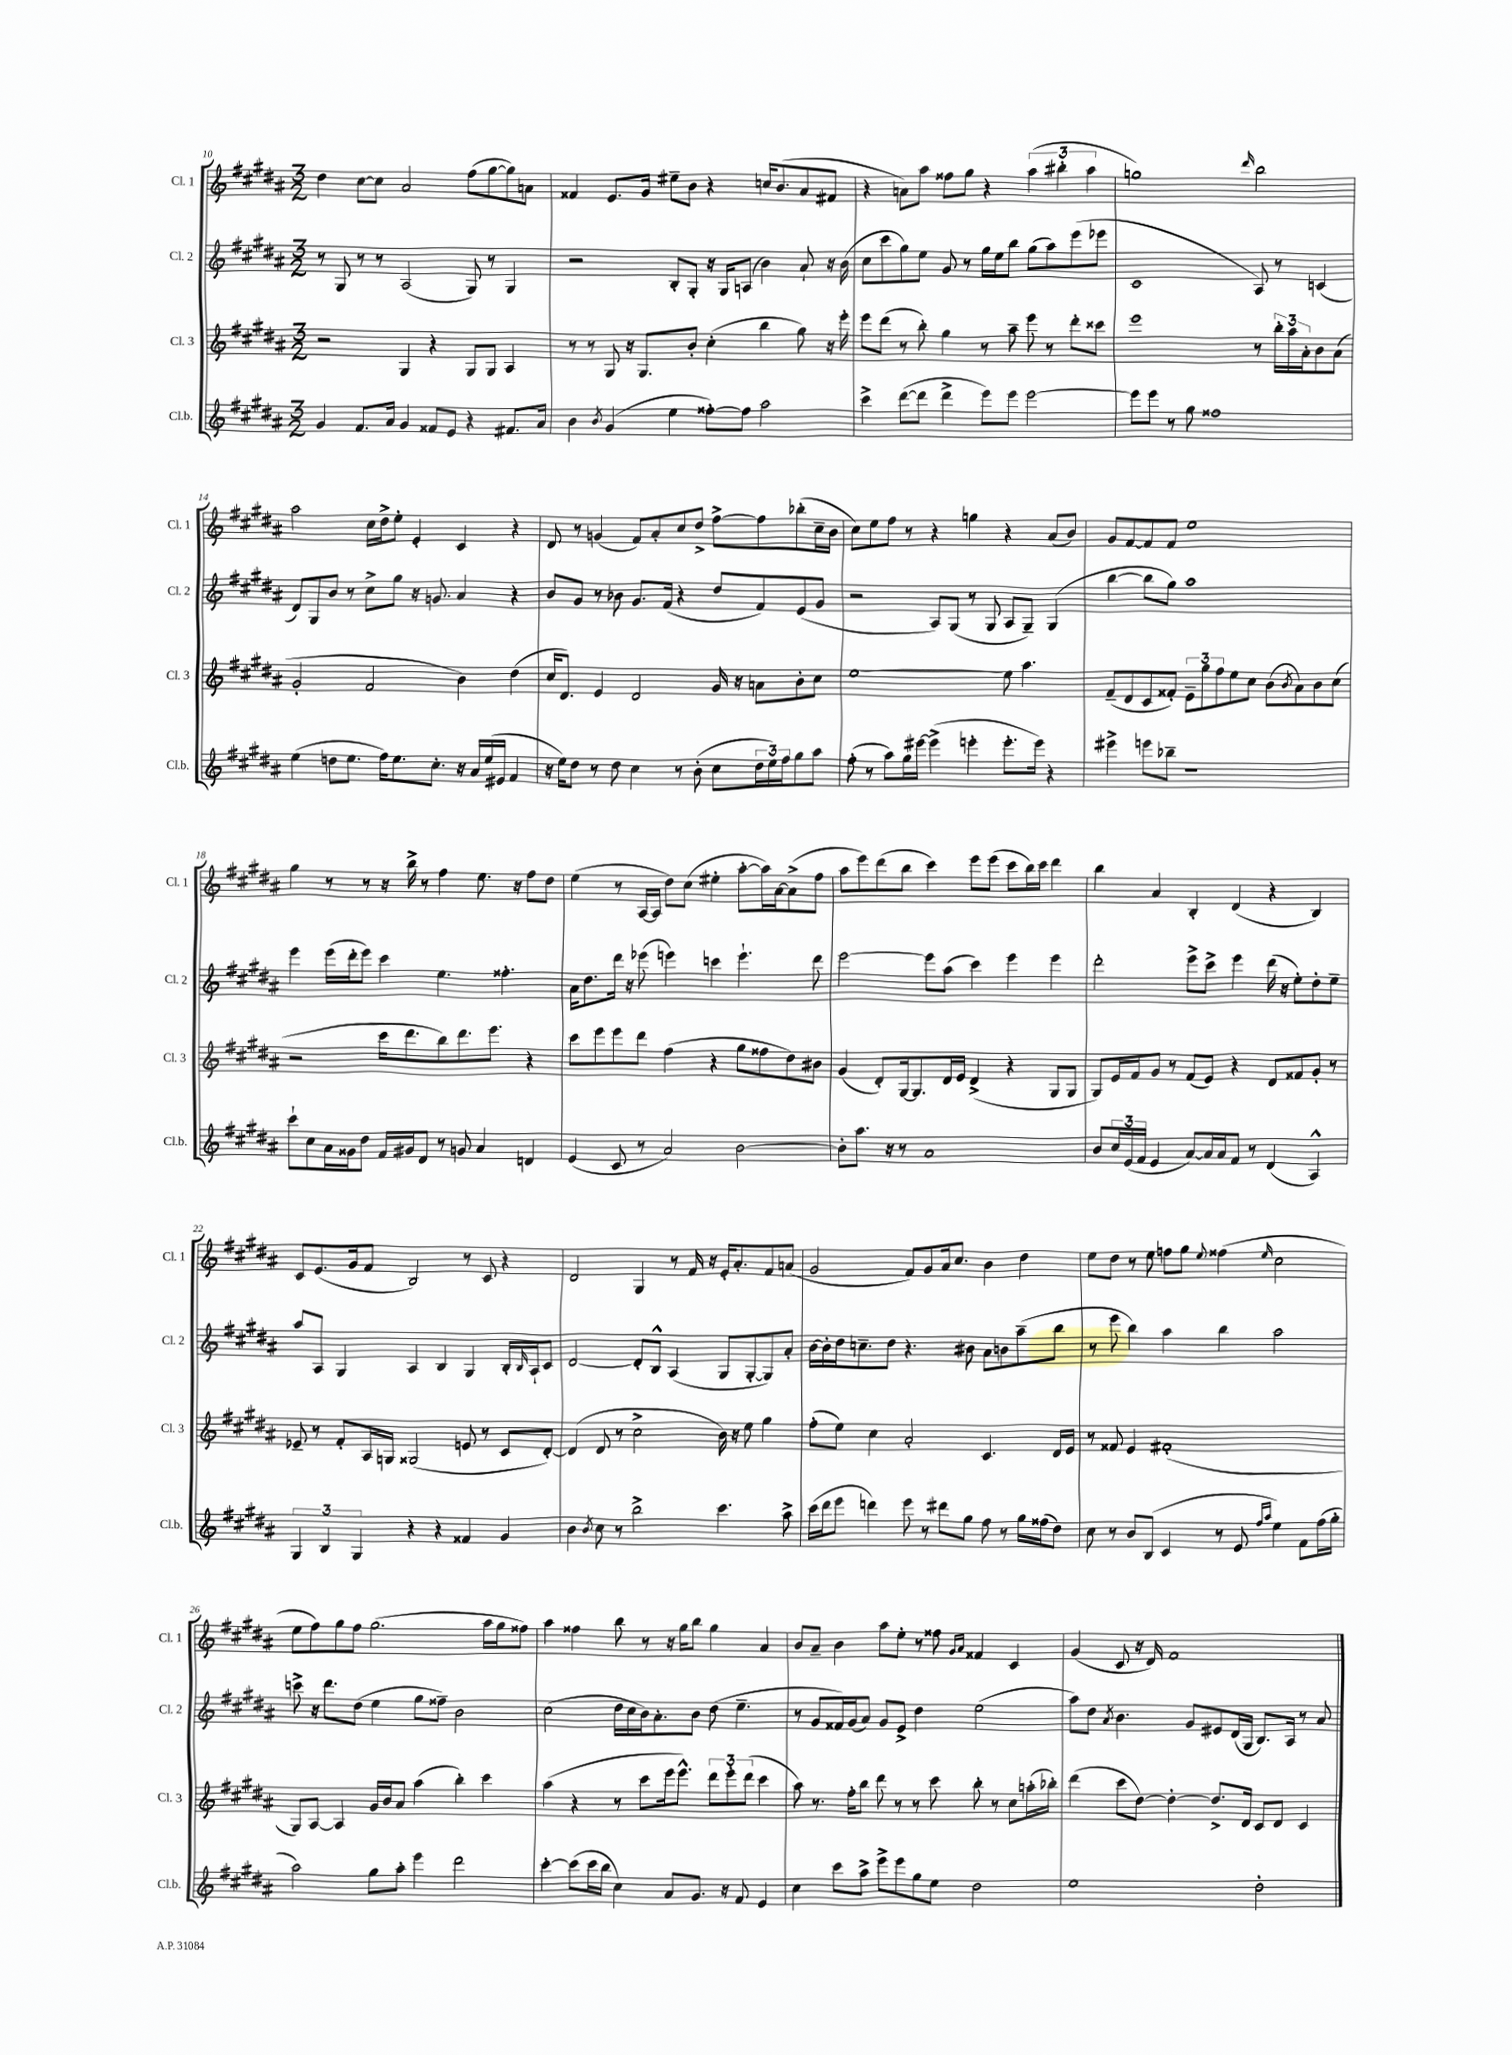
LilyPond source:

<<
\new StaffGroup <<
\new Staff = "s0" \with { instrumentName = "Cl. 1" shortInstrumentName = "Cl. 1" } {
    \clef treble \key b \major \numericTimeSignature \time 3/2
    dis''4 cis''8~ cis''8 ais'2 fis''8( gis''8~ gis''8) a'8 |
    fisis'4 e'8. gis'16 eis''8-- b'8 r4 c''16 b'8.( ais'8 fis'8 |
    r4 a'8) ais''8 fisis''8 gis''8 r4 \tuplet 3/2 { ais''4( bis''4-. ais''4 } |
    g''1) \grace { dis'''16 } b''2 |
    ais''2 cis''16 dis''16-> e''8-. e'4-. cis'4 r4 |
    dis'8 r8 g'4( fis'8) ais'8-. cis''8 dis''8-> fis''8~-> fis''8 bes''8-.( cis''16-- b'16 |
    cis''8) e''8 fis''8 r8 r4 g''4 r4 ais'8( b'8) |
    gis'8 fis'8~ fis'8 fis'8 e''1 |
    gis''4 r8 r8 r16 b''16-> r8 fis''4 e''8. r16 fis''8 dis''8 |
    e''4( r8 ais16~ ais16 dis''8) cis''8( eis''4-. ais''8~-. ais''16) ais'16~ ais'8->( fis''8 |
    ais''8 e'''8) dis'''8( b''8 cis'''4) e'''8 e'''8( cis'''8 b''16) cis'''16 dis'''4 |
    b''4 ais'4 b4-. dis'4( r4 b4) |
    cis'8 e'8.( gis'16 fis'8 b2) r8 cis'8 r4 |
    dis'2 gis4 r8 fis'16 r16 e'16-. ais'8.-. fis'8 a'8( |
    gis'2 fis'8) gis'8 ais'16 cis''8. b'4 dis''4 |
    e''8 dis''8 r8 e''8 f''8 gis''8 \appoggiatura { e''8 } fisis''4( \grace { e''16 } cis''2 |
    e''8 fis''8) gis''8 fis''8 gis''2.( ais''16 gis''16 fisis''8) |
    ais''4 fisis''4 b''8 r8 r16 gis''16 b''8 gis''4 ais'4 |
    b'8 ais'8-- b'4 ais''8 e''8-. r8 fisis''8 \grace { gis'16 ais'16 } fisis'4 cis'4 |
    gis'4( cis'8 r16 dis'16) fis'1 \bar "|." |
}
\new Staff = "s1" \with { instrumentName = "Cl. 2" shortInstrumentName = "Cl. 2" } {
    \clef treble \key b \major \numericTimeSignature \time 3/2
    r8 gis8 r8 r8 ais2( gis8) r8 gis4 |
    r2 b8-. gis8-. r16 gis16 a8( b'4) ais'8-! r16 b'16( |
    cis''8 cis'''8 gis''8) e''8 gis'8 r8 gis''16 e''16 b''8 gis''8( ais''8) e'''8( ees'''8 |
    cis'1 ais8) r8 c'4( |
    dis'8) gis8 b'8 r8 cis''8-> gis''8 r16 g'8. ais'4 r4 |
    b'8 gis'8 r8 bes'8 gis'8. fis'16( r4 dis''8 fis'8) e'8( gis'8 |
    r2 ais8) gis8( r8 gis8 ais8 gis8--) gis4( |
    b''4~ b''8 gis''8) ais''1 |
    e'''4 e'''16( dis'''16-. e'''8) cis'''4 e''4. fisis''4.-. |
    ais'16 dis''8. dis'''16 r16 ees'''8( e'''4) c'''4 e'''4.-! dis'''8 |
    e'''2~ e'''8 ais''8( cis'''4) e'''4 e'''4 |
    dis'''2-. e'''8-> cis'''8-> e'''4 dis'''16( r16 e''8-.) dis''8-. e''8-- |
    ais''8 ais8 gis4 ais4 b4 gis4 b16-. \grace { b16 } ais16-! cis'8 |
    dis'2~ dis'8-. b8-^ ais4( gis8 gis8~-. gis8) ais'8-. |
    b'16~ b'16-. dis''16 c''8.-- dis''8 r4. bis'8 ais'8 b'8 ais''8--( b''8 |
    r8 e'''8 b''4) ais''4 b''4 ais''2 |
    c'''8-> r16 dis'''8. dis''8( e''4 gis''8 fisis''8--) b'2 |
    cis''2( dis''16 cis''16 b'16) ais'8.-. b'8 dis''8( e''4.-- |
    r8 gis'8 fisis'16) gis'16( ais'8) gis'8 e'8-> dis''4 e''2( |
    ais''8) dis''8 \acciaccatura { ais'8 } b'4. gis'8 eis'8 dis'16( gis16 b8.) ais16 r8 ais'8 \bar "|." |
}
\new Staff = "s2" \with { instrumentName = "Cl. 3" shortInstrumentName = "Cl. 3" } {
    \clef treble \key b \major \numericTimeSignature \time 3/2
    r2 gis4 r4 gis8 gis8 ais4 |
    r8 r8 gis8 r16 gis8. b'8-. cis''4-.( b''4 gis''8) r16 e'''16-. |
    e'''8 dis'''8( r8 b''8-.) gis''4 r8 ais''8-- e'''8 r8 dis'''8-. cisis'''8 |
    e'''1 r8 \tuplet 3/2 { b''16-. ais''16 ais'16-. } b'8 ais'8( |
    gis'2-. fis'2 b'4) dis''4( |
    cis''16 dis'8.) e'4 dis'2 gis'16 r16 a'8 b'8-. cis''8 |
    e''1~ e''8 ais''4. |
    fis'8--( dis'8 cis'8 fisis'8-.) \tuplet 3/2 { e'8-- gis''8 fis''8 } e''8 cis''8 b'8( \acciaccatura { b'8 } ais'8) b'8 cis''8( |
    r2 cis'''16 dis'''8. b''8) dis'''8. e'''8. r4 |
    cis'''8 e'''8 e'''8 dis'''8 fis''4( r4 gis''8 fisis''8 dis''8) bis'8 |
    gis'4( dis'8-.) gis16~ gis8. dis'16 e'16 dis'4->( r4 gis8 gis8 |
    gis8) e'16 fis'16 gis'8 r8 fis'8( e'8) r4 dis'8 fisis'8 gis'8-. r8 |
    ees'8-- r8 fis'8-. ais16 g16 gisis2( e'8 r8 cis'8 dis'8~-.) |
    dis'4( dis'8 r8 cis''2-> b'16) r16 e''8 gis''4 |
    fis''8-.( e''8) cis''4 ais'2-. cis'4. dis'16 e'16 |
    r8 fisis'8 e'4 fis'1-.( |
    gis8) ais8~ ais4 gis'16 b'16 ais'8 ais''4( b''4-.) cis'''4 |
    ais''4( r4 r8 cis'''8 e'''16 e'''8.-^) \tuplet 3/2 { dis'''8 e'''8-. dis'''8( } cis'''4 |
    ais''8) r8. fis''16-. b''8 dis'''8 r8 r8 cis'''8 b''8-. r8 cis''8 a''16-.( bes''16-.) |
    dis'''4( cis'''8 dis''8~) dis''4~-. dis''8.-> dis'16 cis'8 dis'8 cis'4 \bar "|." |
}
\new Staff = "s3" \with { instrumentName = "Cl.b." shortInstrumentName = "Cl.b." } {
    \clef treble \key b \major \numericTimeSignature \time 3/2
    gis'4 fis'8. ais'16 gis'4 fisis'8 e'8 r4 fis'8. ais'16 |
    b'4 \acciaccatura { b'8 } gis'4( e''4 fisis''8~-.) fisis''8 ais''2 |
    cis'''4-> dis'''8~( dis'''8 dis'''4-> e'''8) e'''8 e'''2~ |
    e'''8 e'''8 r8 gis''8 fisis''1 |
    e''4( d''8 e''8. fis''16) e''8. cis''8.-. r16 ais'16 e''16( eis'16 fis'4 |
    r16 e''16) dis''8 r8 dis''8 cis''4 r8 b'8-.( cis''8 \tuplet 3/2 { dis''16 e''16) fis''16 } gis''8 ais''8 |
    fis''8-.( r8 ais''8) gis''16 eis'''16~ eis'''4->( e'''4-. e'''8.-. e'''16) r4 |
    eis'''4-> e'''8 bes''8-- r1 |
    cis'''8-! cis''8 ais'16 gisis'16 dis''8 fis'16 gis'16 dis'8 r8 g'8 ais'4 d'4 |
    e'4( cis'8 r8 ais'2) b'2~ |
    b'8-. ais''8. r16 r8 ais'1 |
    b'8 \tuplet 3/2 { cis''16 e'16( fis'16 } e'4 ais'8~) ais'16 ais'16 fis'8 r8 dis'4( ais4-^) |
    \tuplet 3/2 { gis4 b4 gis4 } r4 r4 fisis'4 gis'4 |
    b'4 \acciaccatura { b'8 } cis''8 r8 b''2-> cis'''4. ais''8-> |
    cis'''16( dis'''16 e'''8 d'''4) e'''8 r8 dis'''8 gis''8 fis''8 r8 gis''16 fisis''16( dis''8) |
    cis''8 r8 b'8 b8( cis'4 r8 e'8 \grace { fis''16 ais''16 } e''4) fis'8 fis''16( gis''16-. |
    ais''2) gis''8 ais''8-. e'''4 dis'''2 |
    cis'''4~-. cis'''8( cis'''16 b''16 cis''4) ais'8 gis'8. r16 fis'8 e'4 |
    cis''4 cis'''8 ais''8-> e'''8-> e'''8 gis''8 e''8 dis''2 |
    e''1 dis''2-. \bar "|." |
}
>>
>>
\layout { \context { \Score currentBarNumber = #10 } }
